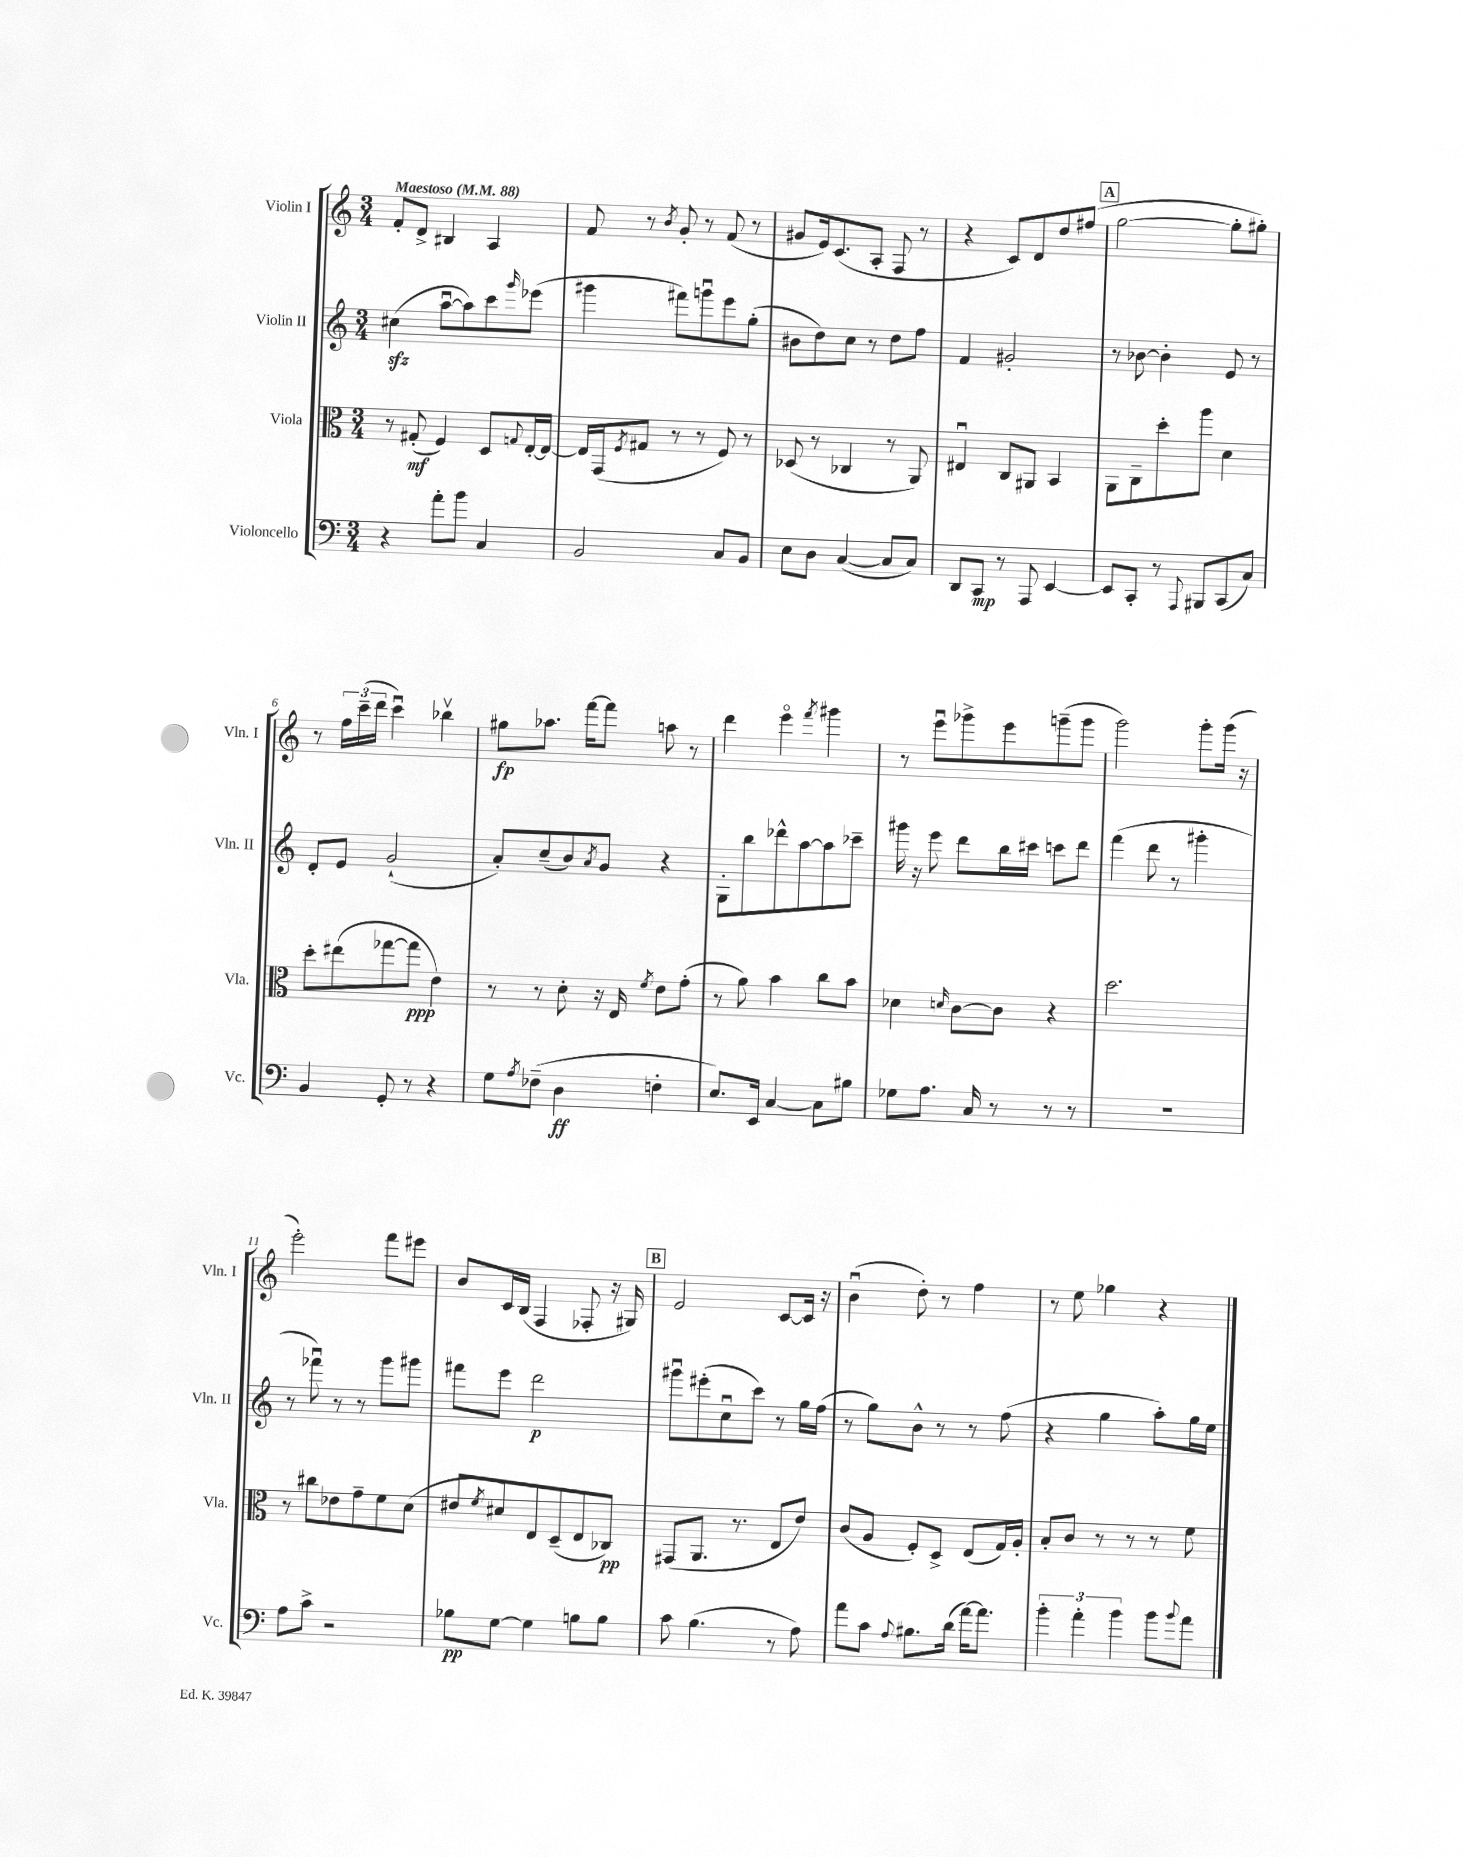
<<
\new StaffGroup <<
\new Staff = "s0" \with { instrumentName = "Violin I" shortInstrumentName = "Vln. I" } {
    \clef treble \key c \major \numericTimeSignature \time 3/4 \tempo "Maestoso" 4 = 88
    f'8-. d'8-> bis4 a4 |
    f'8 r8 \acciaccatura { b'8 } g'8-. r8 f'8( r8 |
    gis'8 e'16) c'8.( a8-. f8 r8 |
    r4 c'8) d'8 d''8 fis''8( |
    \mark \markup { \box "A" } g''2~ g''8-. gis''8-.) |
    r8 \tuplet 3/2 { f''16 c'''16--( d'''16 } c'''4\downbow) bes''4\upbow |
    gis''8\fp aes''8. f'''16~ f'''8 a''8 r8 |
    d'''4 e'''4\flageolet \acciaccatura { f'''8 } gis'''4 |
    r8 e'''8\downbow ges'''8-> e'''8 g'''8--( g'''8 |
    g'''2) g'''8-. g'''16( r16 |
    e'''2-.) f'''8 eis'''8 |
    b'8 c'16 b16( f4 fes8-. r16 gis16) |
    \mark \markup { \box "B" } e'2 c'8~ c'16 r16 |
    b'4\downbow( d''8-.) r8 f''4 |
    r8 e''8 ges''4 r4 \bar "|." |
}
\new Staff = "s1" \with { instrumentName = "Violin II" shortInstrumentName = "Vln. II" } {
    \clef treble \key c \major \numericTimeSignature \time 3/4
    cis''4\sfz( a''8~\downbow a''8) c'''8 \grace { g'''16 } ees'''8( |
    gis'''4 fis'''8) g'''8\downbow e'''8 g''8-.( |
    bis'8 d''8) c''8 r8 d''8 f''8 |
    f'4 gis'2-. |
    \mark \markup { \box "A" } r8 bes'8~ bes'4-. e'8 r8 |
    d'8-. e'8 g'2-!( |
    a'8-.) c''8--( b'8) \acciaccatura { a'8 } g'8 r4 |
    g8-. b''8 des'''8-^ a''8~ a''8 ces'''8-- |
    gis'''16 r16 e'''8 d'''8 b''16 cis'''16 c'''8 d'''8 |
    f'''4( d'''8 r8 gis'''4-. |
    r8 fes'''8\downbow) r8 r8 g'''8 gis'''8 |
    fis'''8 e'''8 d'''2\p |
    \mark \markup { \box "B" } gis'''8\downbow eis'''8-.( c''8\downbow c'''8) r8 g''16 f''16( |
    r8 g''8) b'8-^ r8 r8 f''8( |
    r4 g''4 a''8-.) g''16 e''16 \bar "|." |
}
\new Staff = "s2" \with { instrumentName = "Viola" shortInstrumentName = "Vla." } {
    \clef alto \key c \major \numericTimeSignature \time 3/4
    r8 gis8-.\mf( f4) d8 \appoggiatura { g8 } e16~-. e16~ |
    e16 g,16( \acciaccatura { f8 } gis8 r8 r8 f8) r8 |
    des8( r8 ces4 r8 a,8) |
    eis4\downbow c8 ais,8 b,4 |
    \mark \markup { \box "A" } a,8 c8-- d''8-. a''8 d'4 |
    d''8-. eis''8( ges''8~ ges''8\ppp e'4) |
    r8 r8 d'8-. r16 e16 \acciaccatura { f'8 } e'8 g'8-.( |
    r8 a'8) b'4 c''8 b'8 |
    des'4 \grace { d'16 } c'8~ c'8 r4 |
    d''2. |
    r8 cis''8 ees'8 g'8-- f'8 d'8( |
    eis'8 \acciaccatura { f'8 } dis'8) e8 d8--( e8 ces8\pp) |
    \mark \markup { \box "B" } gis,8( a,8. r8. e8 e'8) |
    c'8( a8 f8-.) d8-> e8( g16) a16-. |
    b8-. c'8 r8 r8 r8 f'8 \bar "|." |
}
\new Staff = "s3" \with { instrumentName = "Violoncello" shortInstrumentName = "Vc." } {
    \clef bass \key c \major \numericTimeSignature \time 3/4
    r4 a'8-. b'8 c4 |
    b,2 c8 b,8 |
    e8 d8 c4~( c8 c8) |
    d,8 c,8\mp r8 a,,8 e,4~ |
    \mark \markup { \box "A" } e,8 c,8-. r8 \appoggiatura { a,,8 } bis,,8 c,8( c8) |
    b,4 g,8-. r8 r4 |
    g8 \acciaccatura { a8 } fes8--( d4\ff f4-. |
    e8.) e,16 c4~ c8 bis8 |
    ges8 a8. c16 r8 r8 r8 |
    R2. |
    a8 c'8-> r2 |
    bes8\pp g8~ g4 b8 b8 |
    \mark \markup { \box "B" } c'8 b4.( r8 a8) |
    a'8 c'8 \appoggiatura { a8 } bis8. d'16( a'16~) a'8. |
    \tuplet 3/2 { b'4-. a'4-. b'4 } b'8 \appoggiatura { b'8 } a'8 \bar "|." |
}
>>
>>
